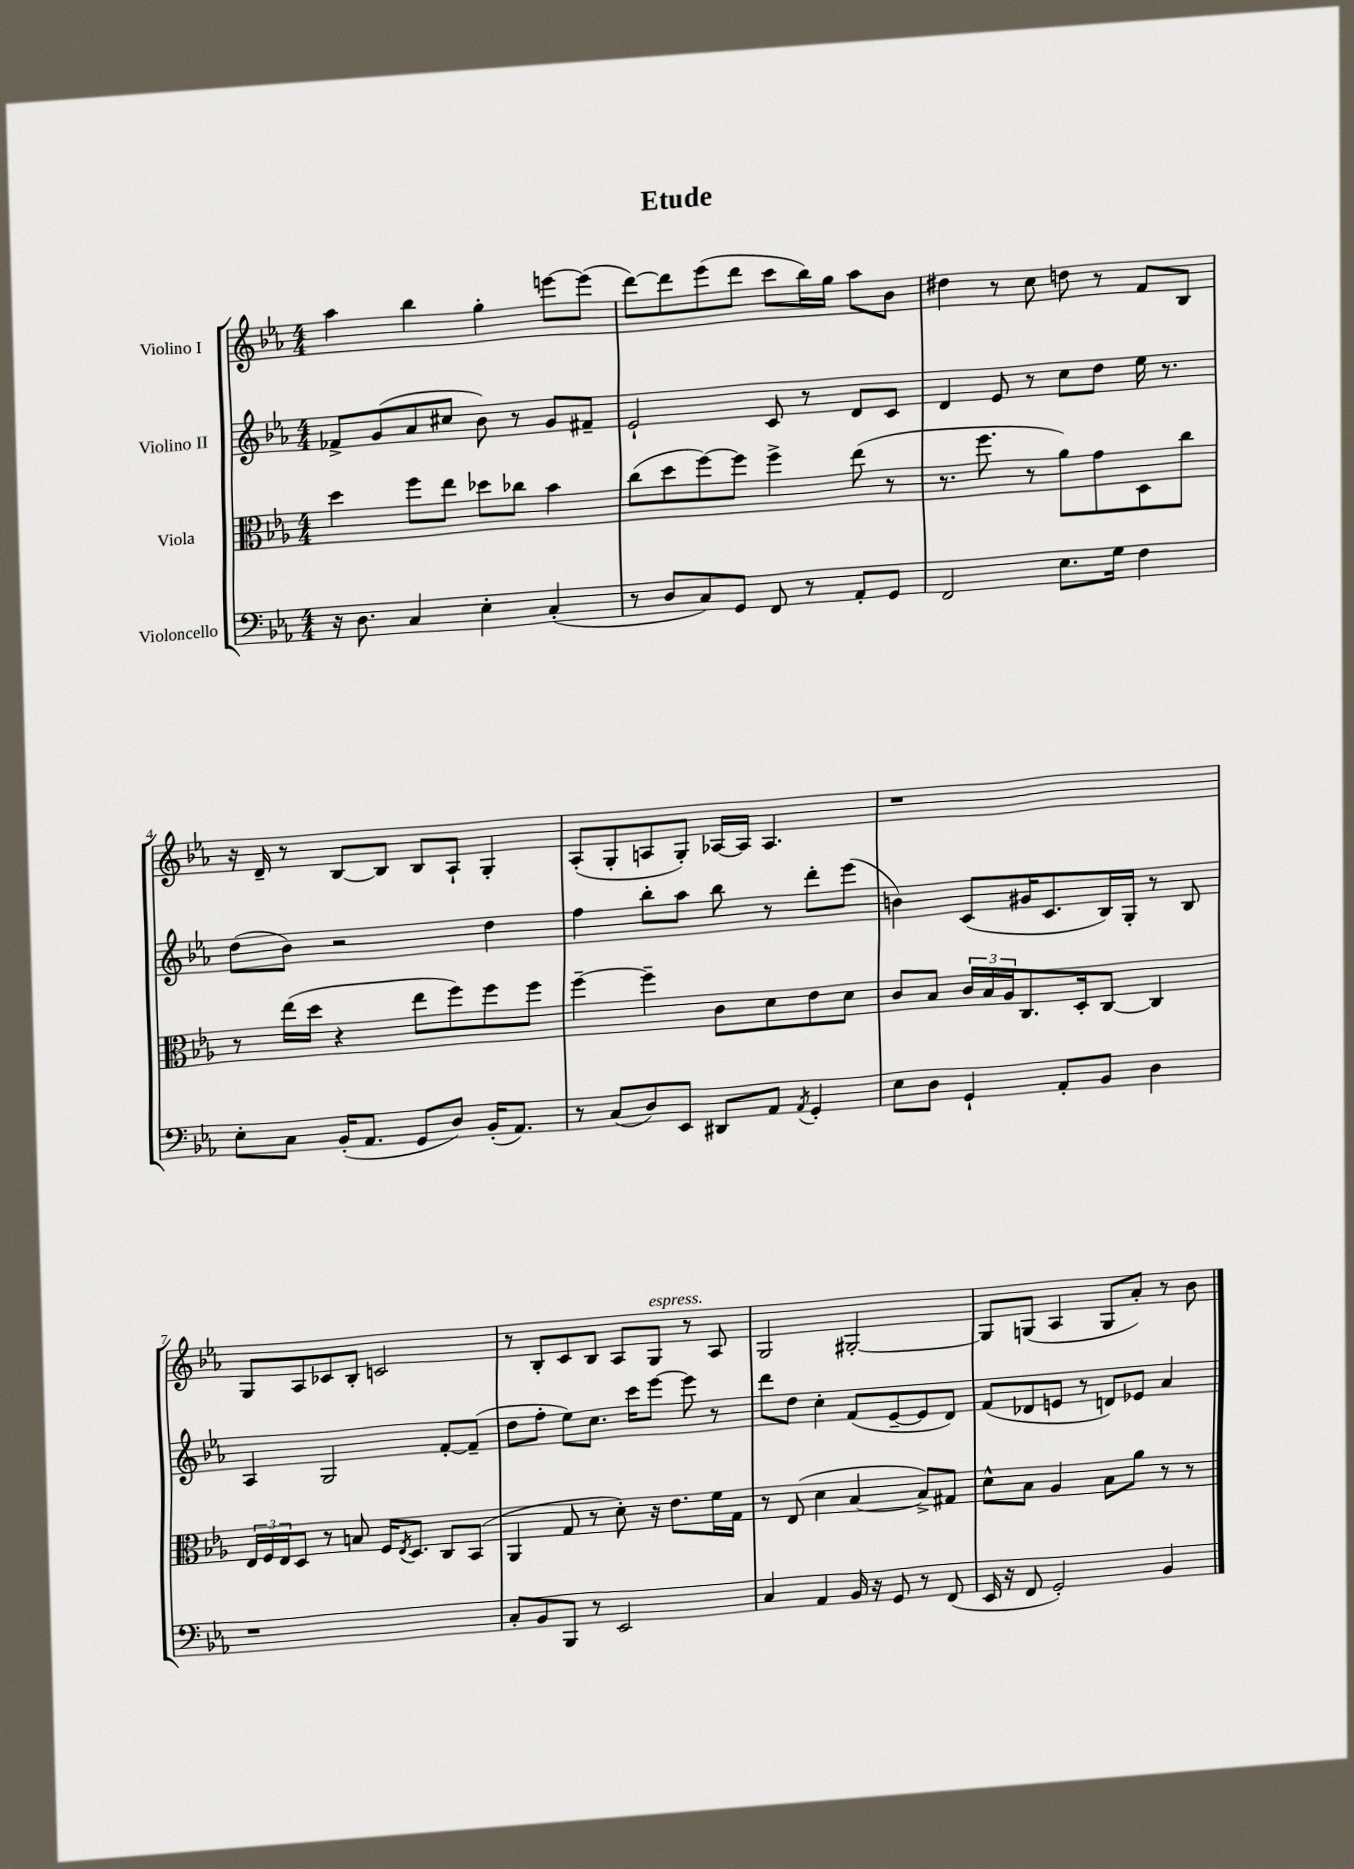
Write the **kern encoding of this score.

**kern	**kern	**kern	**kern
*part4	*part3	*part2	*part1
*staff4	*staff3	*staff2	*staff1
*I"Violoncello	*I"Viola	*I"Violino II	*I"Violino I
*clefF4	*clefC3	*clefG2	*clefG2
*k[b-e-a-]	*k[b-e-a-]	*k[b-e-a-]	*k[b-e-a-]
*M4/4	*M4/4	*M4/4	*M4/4
=1	=1	=1	=1
16r	4dd\	8f-X^/L	4aa-\
8.D\	.	.	.
.	.	(8g/	.
4C/	8ff\L	8a-/	4bb-\
.	8ee-\J	8cc#X/J	.
4E-'\	8dd-X\L	8b-\)	4gg'\
.	8cc-X\J	8r	.
(4C'/	4b-\	8g/L	[8eeen\L
.	.	8f#X~/J	(8eee\J]
=2	=2	=2	=2
8r	(8cc\L	2e-`/	[8ddd\L)
8D/L	8dd\	.	8ddd\]
8C/)	[8ff\)	.	(8eee-\
8GG/J	8ff\J]	.	8ddd\J
8FF/	4ff^\	8c/	8ccc\L
8r	.	8r	16bb-\L)
.	.	.	16gg\JJ
8AA-'/L	(8ee-\	8d/L	8aa-\L
8GG/J	8r	8c/J	8b-\J
=3	=3	=3	=3
2FF/	8.r	4d/	4dd#X\
.	8.ff\	.	.
.	.	8e-/	8r
.	8r	8r	8cc\
8.E-\L	8a-\L)	8cc\L	8ddn\
.	8g\	8dd\J	8r
16G\Jk	.	.	.
4F\	8D\	16ee-\	8f/L
.	.	8.r	.
.	8cc\J	.	8B-/J
!!LO:LB:g=z
=4	=4	=4	=4
8E-'\L	8r	(8dd\L	16r
.	.	.	16d~/
8C\J	(16ee-\LL	8b-\J)	8r
.	16dd\JJ	.	.
(16BB-'/KL	4r	2r	[8B-/L
8.AA-/J	.	.	.
.	.	.	8B-/J]
8GG/L	8ee-\L	.	8B-/L
8D/J)	8ff\)	.	8A-`/J
(16BB-'/KL	8ff\	4dd\	4G'/
8.AA-/J)	.	.	.
.	8ff\J	.	.
=5	=5	=5	=5
8r	[4ff~\	4ff\	(8A-'/L
(8C/L	.	.	8G'/
8D/)	4ff~\]	8bb-'\L	8An/
8EE-/J	.	8aa-\J	8G'/J)
8DD#X/L	8c\L	8bb-\	[16A-X/LL
.	.	.	16A-/JJ]
8AA-/J	8d\	8r	4.A-/
8qAA-/	.	.	.
4GG'/	8e-\	8ddd'\L	.
.	8d\J	(8eee-\J	.
=6	=6	=6	=6
8E-\L	8c/L	4bn\)	1r
8D\J	8B-/J	.	.
4GG`/	24c/LL	(8c/L	.
.	24B-/	.	.
.	24A-/J	.	.
.	8.C/	16g#X/K	.
.	.	8.c/	.
8AA-'/L	.	.	.
.	16D'/k	.	.
8BB-/J	[8C/J	16B-/L)	.
.	.	16G'/JJ	.
4D\	4C/]	8r	.
.	.	8B-/	.
!!LO:LB:g=z
=7	=7	=7	=7
1r	24E-/LL	4A-/	8G/L
.	24F/	.	.
.	24E-/J	.	.
.	8D/J	.	8A-/
.	8r	2G/	8c-X/
.	8Bn/	.	8B-'/J
.	16F/KL	.	2cn/
.	8qE-/	.	.
.	8.D/J	.	.
.	8C/L	[8f'/L	.
.	(8BB-/J	(8f~/J]	.
=8	=8	=8	=8
8C'/L	4AA-/	8dd\L	8r
8BB-/	.	8ff'\J	8B-'/L
8BBB-/J	8G/	8ee-\L)	8c/
8r	8r	8.cc\J	8B-/J
2EE-/	8d'\)	.	8A-/L
.	.	16ccc\KL	.
!	!	!	!LO:TX:a:i:t=espress.
.	16r	[8eee-\J	8G/J
.	8.e-\L	.	.
.	.	8eee-\]	8r
.	16f\L	8r	8A-/
.	16G\JJ	.	.
=9	=9	=9	=9
4C/	8r	8ddd\L	2G/
.	(8E-/	8dd\J	.
4AA-/	4d\	4cc'\	.
16BB-/	[4B-/	(8f/L	[2G#X'/
16r	.	.	.
8GG/	.	[8e-~/	.
8r	8B-^/L])	8e-/]	.
(8FF/	8G#X/J	8d/J)	.
=10	=10	=10	=10
16EE-/	8d^^\L	(8f/L	8G#/L]
16r	.	.	.
8FF/	8B-\J	8d-X/	(8Gn/J
2GG'/)	4A-/	8en/J	4A-/
.	.	8r	.
.	8B-\L	8dn/L)	8G/L
.	8a-\J	8e-X/J	8a-'/J)
4BB-/	8r	4a-/	8r
.	8r	.	8b-\
==	==	==	==
*-	*-	*-	*-
